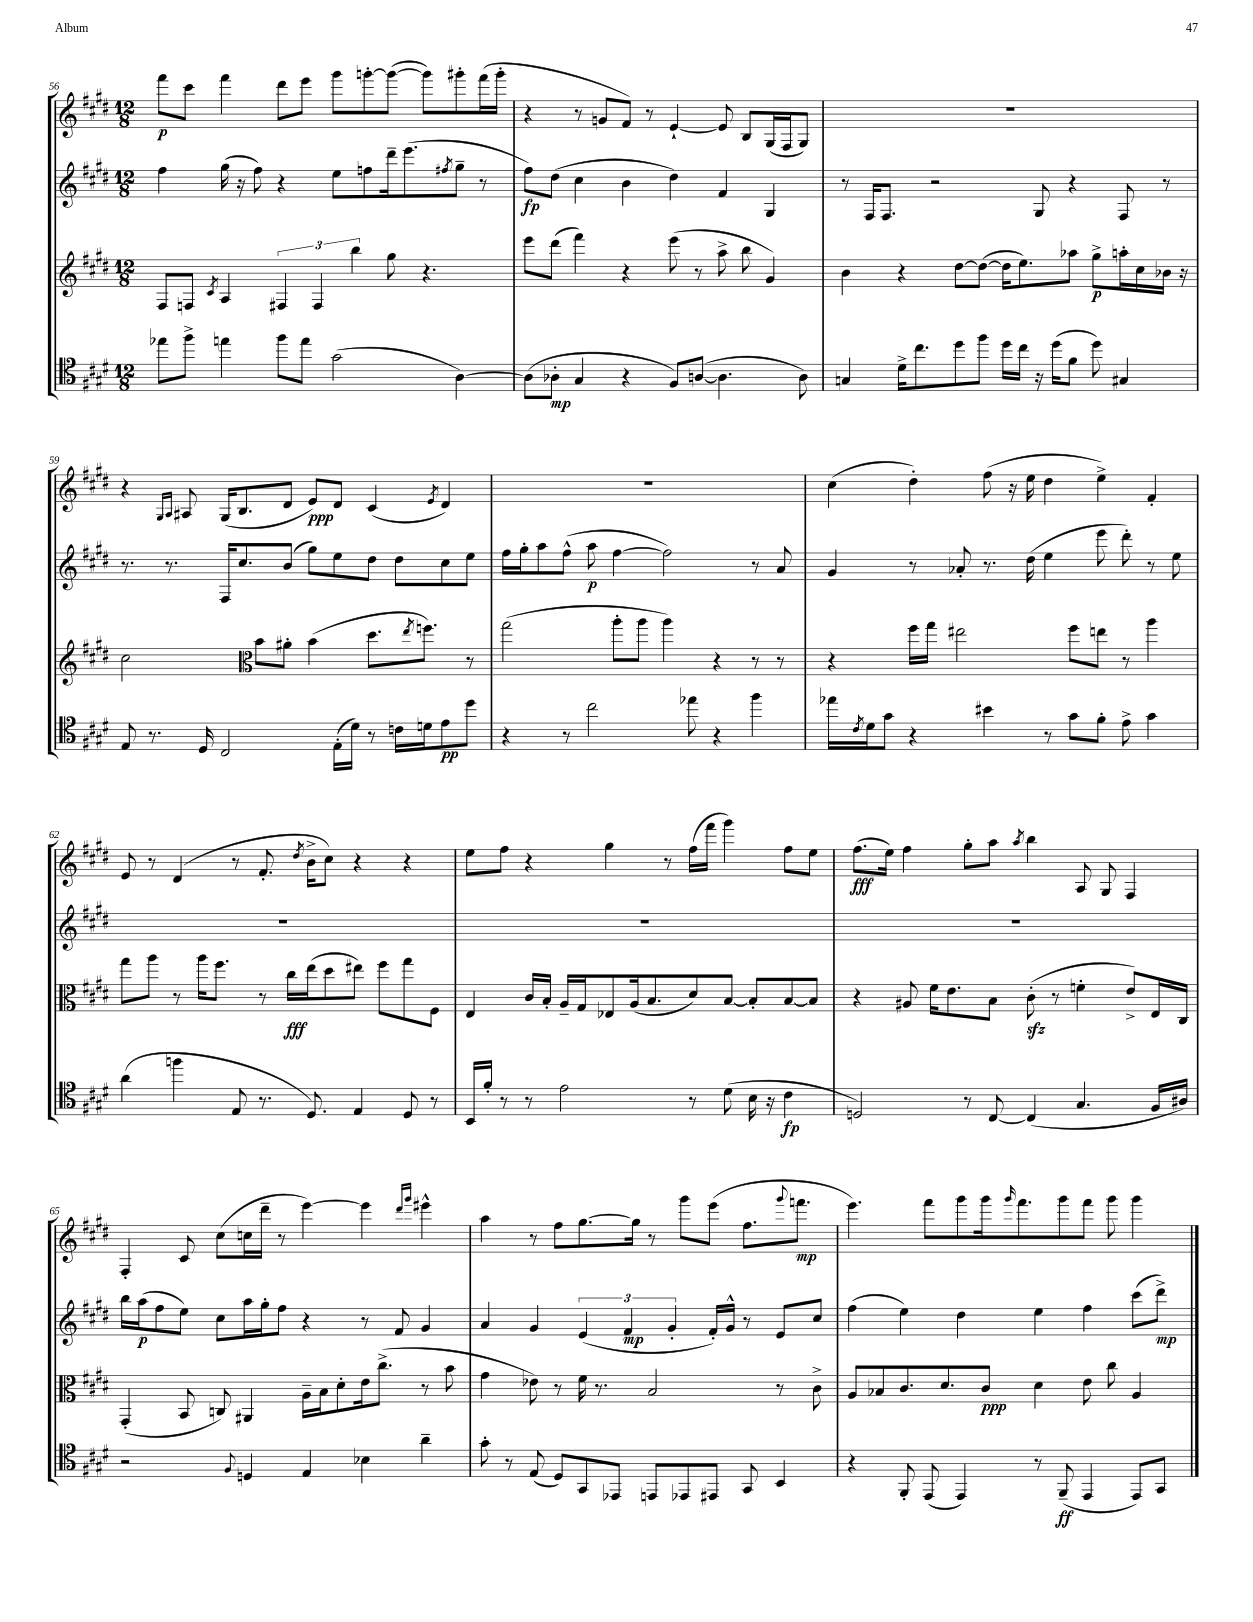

**kern	**dynam	**kern	**dynam	**kern	**dynam	**kern	**dynam
*part4	*part4	*part3	*part3	*part2	*part2	*part1	*part1
*staff4	*staff4	*staff3	*staff3	*staff2	*staff2	*staff1	*staff1
*clefC4	*	*clefG2	*	*clefG2	*	*clefG2	*
*k[f#c#g#d#]	*	*k[f#c#g#d#]	*	*k[f#c#g#d#]	*	*k[f#c#g#d#]	*
*M12/8	*	*M12/8	*	*M12/8	*	*M12/8	*
=56	=56	=56	=56	=56	=56	=56	=56
8ee-X\L	.	8F#/L	.	4ff#\	.	8fff#\L	p
8ff#^\J	.	8Fn/J	.	.	.	8ccc#\J	.
.	.	8qc#/	.	.	.	.	.
4een\	.	4A/	.	(16gg#\	.	4fff#\	.
.	.	.	.	16r	.	.	.
.	.	.	.	8ff#\)	.	.	.
8ff#\L	.	6F#X/	.	4r	.	8ddd#\L	.
8ee\J	.	.	.	.	.	8eee\J	.
.	.	6F#/	.	.	.	.	.
(2g#\	.	.	.	8ee\L	.	8ggg#\L	.
.	.	6bb\	.	.	.	.	.
.	.	.	.	8ffn\	.	[8gggn'\	.
.	.	8gg#\	.	16ddd#~\k	.	(8ggg\J_	.
.	.	.	.	(8.eee\	.	.	.
.	.	4.r	.	.	.	8ggg\L])	.
.	.	.	.	8qff#X/	.	.	.
[4A\)	.	.	.	8gg#~\J	.	8ggg#X'\	.
.	.	.	.	8r	.	(16fff#\L	.
.	.	.	.	.	.	16ggg#'\JJ	.
=57	=57	=57	=57	=57	=57	=57	=57
(8A\L]	.	8eee\L	.	8ff#\L)	fp	4r	.
8A-X'\J	mp	(8ddd#\J	.	(8dd#\J	.	.	.
4G#/	.	4fff#\)	.	4cc#\	.	8r	.
.	.	.	.	.	.	8gn/L	.
4r	.	4r	.	4b\	.	8f#/J)	.
.	.	.	.	.	.	8r	.
8F#/L)	.	(8eee\	.	4dd#\)	.	[4e`/	.
([8An/J	.	8r	.	.	.	.	.
4.A\]	.	8aa^\	.	4f#/	.	8e/]	.
.	.	8bb\	.	.	.	8B/L	.
.	.	4g#/)	.	4G#/	.	(16G#/L	.
.	.	.	.	.	.	16F#/J	.
8A\)	.	.	.	.	.	8G#/J)	.
=58	=58	=58	=58	=58	=58	=58	=58
4Gn/	.	4b\	.	8r	.	1.r	.
.	.	.	.	16F#/KL	.	.	.
.	.	.	.	8.F#/J	.	.	.
16d#^\KL	.	4r	.	.	.	.	.
8.cc#\	.	.	.	.	.	.	.
.	.	.	.	2r	.	.	.
8dd#\	.	[8dd#\L	.	.	.	.	.
8ff#\J	.	(8dd#\J_	.	.	.	.	.
16dd#\LL	.	16dd#\KL]	.	.	.	.	.
16cc#\JJ	.	8.ee\)	.	.	.	.	.
16r	.	.	.	8G#/	.	.	.
(16dd#\KL	.	.	.	.	.	.	.
8f#\J	.	8aa-X\J	.	4r	.	.	.
8dd#\)	.	8gg#^\L	p	.	.	.	.
4G#X/	.	16aan'\L	.	8F#/	.	.	.
.	.	16cc#\	.	.	.	.	.
.	.	16b-X\JJ	.	8r	.	.	.
.	.	16r	.	.	.	.	.
!!LO:LB:g=z
=59	=59	=59	=59	=59	=59	=59	=59
8E/	.	2cc#\	.	8.r	.	4r	.
8.r	.	.	.	.	.	.	.
.	.	.	.	8.r	.	.	.
.	.	.	.	.	.	16qqG#/LL	.
.	.	.	.	.	.	16qqA/JJ	.
.	.	.	.	.	.	8A#X/	.
16D#/	.	.	.	.	.	.	.
2C#/	.	.	.	16F#/KL	.	(16G#/KL	.
.	.	.	.	8.cc#/	.	8.B/	.
*	*	*clefC3	*	*	*	*	*
.	.	8b\L	.	.	.	.	.
.	.	8a#X'\J	.	(8b/J	.	8d#/J	.
.	.	(4b\	.	8gg#\L)	.	8e/L)	ppp
(16E'\LL	.	.	.	8ee\	.	8d#/J	.
16d#\JJ)	.	.	.	.	.	.	.
8r	.	8.dd#\L	.	8dd#\J	.	(4c#/	.
16cn\LL	.	.	.	8dd#\L	.	.	.
.	.	8qee/	.	.	.	.	.
16dn\J	.	8.ffn\J)	.	.	.	.	.
.	.	.	.	.	.	8qe/	.
8e\	pp	.	.	8cc#\	.	4d#/)	.
8dd#\J	.	8r	.	8ee\J	.	.	.
=60	=60	=60	=60	=60	=60	=60	=60
4r	.	(2gg#\	.	16ff#\LL	.	1.r	.
.	.	.	.	16gg#'\J	.	.	.
.	.	.	.	8aa\	.	.	.
8r	.	.	.	(8ff#^^\J	.	.	.
2cc#\	.	.	.	8aa\	p	.	.
.	.	8aa'\L	.	[4ff#\	.	.	.
.	.	8aa\J	.	.	.	.	.
.	.	4aa\)	.	2ff#\])	.	.	.
8ee-X\	.	.	.	.	.	.	.
4r	.	4r	.	.	.	.	.
4ff#\	.	8r	.	8r	.	.	.
.	.	8r	.	8a/	.	.	.
=61	=61	=61	=61	=61	=61	=61	=61
16ee-X\LL	.	4r	.	4g#/	.	(4cc#\	.
8qc#/	.	.	.	.	.	.	.
16d#\J	.	.	.	.	.	.	.
8g#\J	.	.	.	.	.	.	.
4r	.	16ff#\LL	.	8r	.	4dd#'\)	.
.	.	16gg#\JJ	.	.	.	.	.
.	.	2ee#X\	.	8a-X'/	.	.	.
4b#X\	.	.	.	8.r	.	(8ff#\	.
.	.	.	.	.	.	16r	.
.	.	.	.	(16dd#\	.	16ee\	.
8r	.	.	.	4ee\	.	4dd#\	.
8g#\L	.	8ff#\L	.	.	.	.	.
8f#'\J	.	8een\J	.	8eee\	.	4ee^\)	.
8e^\	.	8r	.	8ddd#'\)	.	.	.
4g#\	.	4aa\	.	8r	.	4f#'/	.
.	.	.	.	8ee\	.	.	.
!!LO:LB:g=z
=62	=62	=62	=62	=62	=62	=62	=62
(4a\	.	8gg#\L	.	1.r	.	8e/	.
.	.	8aa\J	.	.	.	8r	.
4ffn\	.	8r	.	.	.	(4d#/	.
.	.	16aa\KL	.	.	.	.	.
.	.	8.ff#\J	.	.	.	.	.
8E/	.	.	.	.	.	8r	.
8.r	.	8r	.	.	.	8.f#'/	.
.	.	16cc#\LL	fff	.	.	.	.
.	.	.	.	.	.	8qdd#/	.
8.D#/)	.	(16ee\J	.	.	.	16b^\KL	.
.	.	8dd#\	.	.	.	8cc#\J)	.
4E/	.	8ee#X\J)	.	.	.	4r	.
.	.	8ff#\L	.	.	.	.	.
8D#/	.	8gg#\	.	.	.	4r	.
8r	.	8F#\J	.	.	.	.	.
=63	=63	=63	=63	=63	=63	=63	=63
16BB/LL	.	4E/	.	1.r	.	8ee\L	.
16f#'/JJ	.	.	.	.	.	.	.
8r	.	.	.	.	.	8ff#\J	.
8r	.	16c#/LL	.	.	.	4r	.
.	.	16B'/JJ	.	.	.	.	.
2e\	.	16A~/LL	.	.	.	.	.
.	.	16G#/J	.	.	.	.	.
.	.	8E-X/	.	.	.	4gg#\	.
.	.	(16A/k	.	.	.	.	.
.	.	8.B/	.	.	.	.	.
.	.	.	.	.	.	8r	.
8r	.	8d#/)	.	.	.	(16ff#\LL	.
.	.	.	.	.	.	16fff#\JJ	.
(8d#\	.	[8B/J	.	.	.	4ggg#\)	.
16B\	.	8B'/L]	.	.	.	.	.
16r	.	.	.	.	.	.	.
4c#\	fp	[8B/	.	.	.	8ff#\L	.
.	.	8B/J]	.	.	.	8ee\J	.
=64	=64	=64	=64	=64	=64	=64	=64
2Dn/)	.	4r	.	1.r	.	(8.ff#\L	fff
.	.	.	.	.	.	16ee\Jk)	.
.	.	8A#X/	.	.	.	4ff#\	.
.	.	16f#\KL	.	.	.	.	.
.	.	8.e\	.	.	.	.	.
8r	.	.	.	.	.	8gg#'\L	.
[8C#/	.	8B\J	.	.	.	8aa\J	.
.	.	.	.	.	.	8qaa/	.
(4C#/]	.	(8c#zz'\	.	.	.	4bb\	.
.	.	8r	.	.	.	.	.
4.G#/	.	4fn'\	.	.	.	8A/	.
.	.	.	.	.	.	8G#/	.
.	.	8e^/L)	.	.	.	4F#/	.
16F#/LL	.	16E/L	.	.	.	.	.
16A#X/JJ)	.	16C#/JJ	.	.	.	.	.
!!LO:LB:g=z
=65	=65	=65	=65	=65	=65	=65	=65
2r	.	(4GG#'/	.	16bb\LL	.	4F#'/	.
.	.	.	.	(16aa\J	p	.	.
.	.	.	.	8ff#\	.	.	.
.	.	8BB/	.	8ee\J)	.	8c#/	.
.	.	8Cn/)	.	8cc#\L	.	(8cc#\L	.
8qqF#/	.	.	.	.	.	.	.
4Dn/	.	4AA#X/	.	16aa\L	.	16ccn\L	.
.	.	.	.	16gg#'\J	.	16ddd#~\JJ	.
.	.	.	.	8ff#\J	.	8r	.
4E/	.	16A~\LL	.	4r	.	[4eee\)	.
.	.	16B\J	.	.	.	.	.
.	.	8d#'\	.	.	.	.	.
4B-X\	.	16e\k	.	8r	.	4eee\]	.
.	.	(8.cc#^\J	.	.	.	.	.
.	.	.	.	8f#/	.	.	.
.	.	.	.	.	.	16qqddd#/LL	.
.	.	.	.	.	.	16qqggg#/JJ	.
4a~\	.	8r	.	4g#/	.	4eee#X^^\	.
.	.	8b\	.	.	.	.	.
=66	=66	=66	=66	=66	=66	=66	=66
8g#'\	.	4g#\	.	4a/	.	4aa\	.
8r	.	.	.	.	.	.	.
(8E/	.	8e-X\)	.	4g#/	.	8r	.
8D#/L)	.	8r	.	.	.	8ff#\L	.
8GG#/	.	16f#\	.	(6e/	.	[8.gg#\	.
.	.	8.r	.	.	.	.	.
8EE-X/J	.	.	.	.	.	.	.
.	.	.	.	6f#/	mp	.	.
.	.	.	.	.	.	16gg#\Jk]	.
8EEn/L	.	2B/	.	.	.	8r	.
.	.	.	.	6g#'/	.	.	.
8EE-X/	.	.	.	.	.	8ggg#\L	.
8EE#X/J	.	.	.	16f#'/LL)	.	(8eee\J	.
.	.	.	.	16g#^^/JJ	.	.	.
8GG#/	.	.	.	8r	.	8.ff#\L	.
4BB/	.	8r	.	8e/L	.	.	.
.	.	.	.	.	.	8qqggg#/	.
.	.	.	.	.	.	8.fffn\J	mp
.	.	8c#^\	.	8cc#/J	.	.	.
=67	=67	=67	=67	=67	=67	=67	=67
4r	.	8A/L	.	(4ff#\	.	4.eee\)	.
.	.	8B-X/	.	.	.	.	.
8FF#'/	.	8.c#/	.	4ee\)	.	.	.
(8EE/	.	.	.	.	.	8fff#\L	.
.	.	8.d#/	.	.	.	.	.
4EE/)	.	.	.	4dd#\	.	8ggg#\	.
.	.	8c#/J	ppp	.	.	16ggg#\k	.
.	.	.	.	.	.	16qqggg#/	.
.	.	.	.	.	.	8.fff#\	.
8r	.	4d#\	.	4ee\	.	.	.
(8FF#~/	ff	.	.	.	.	8ggg#\	.
4EE/	.	8e\	.	4ff#\	.	8fff#\J	.
.	.	8cc#\	.	.	.	8ggg#\	.
8EE/L)	.	4A/	.	(8ccc#\L	.	4ggg#\	.
8GG#/J	.	.	.	8ddd#^\J)	mp	.	.
==	==	==	==	==	==	==	==
*-	*-	*-	*-	*-	*-	*-	*-
